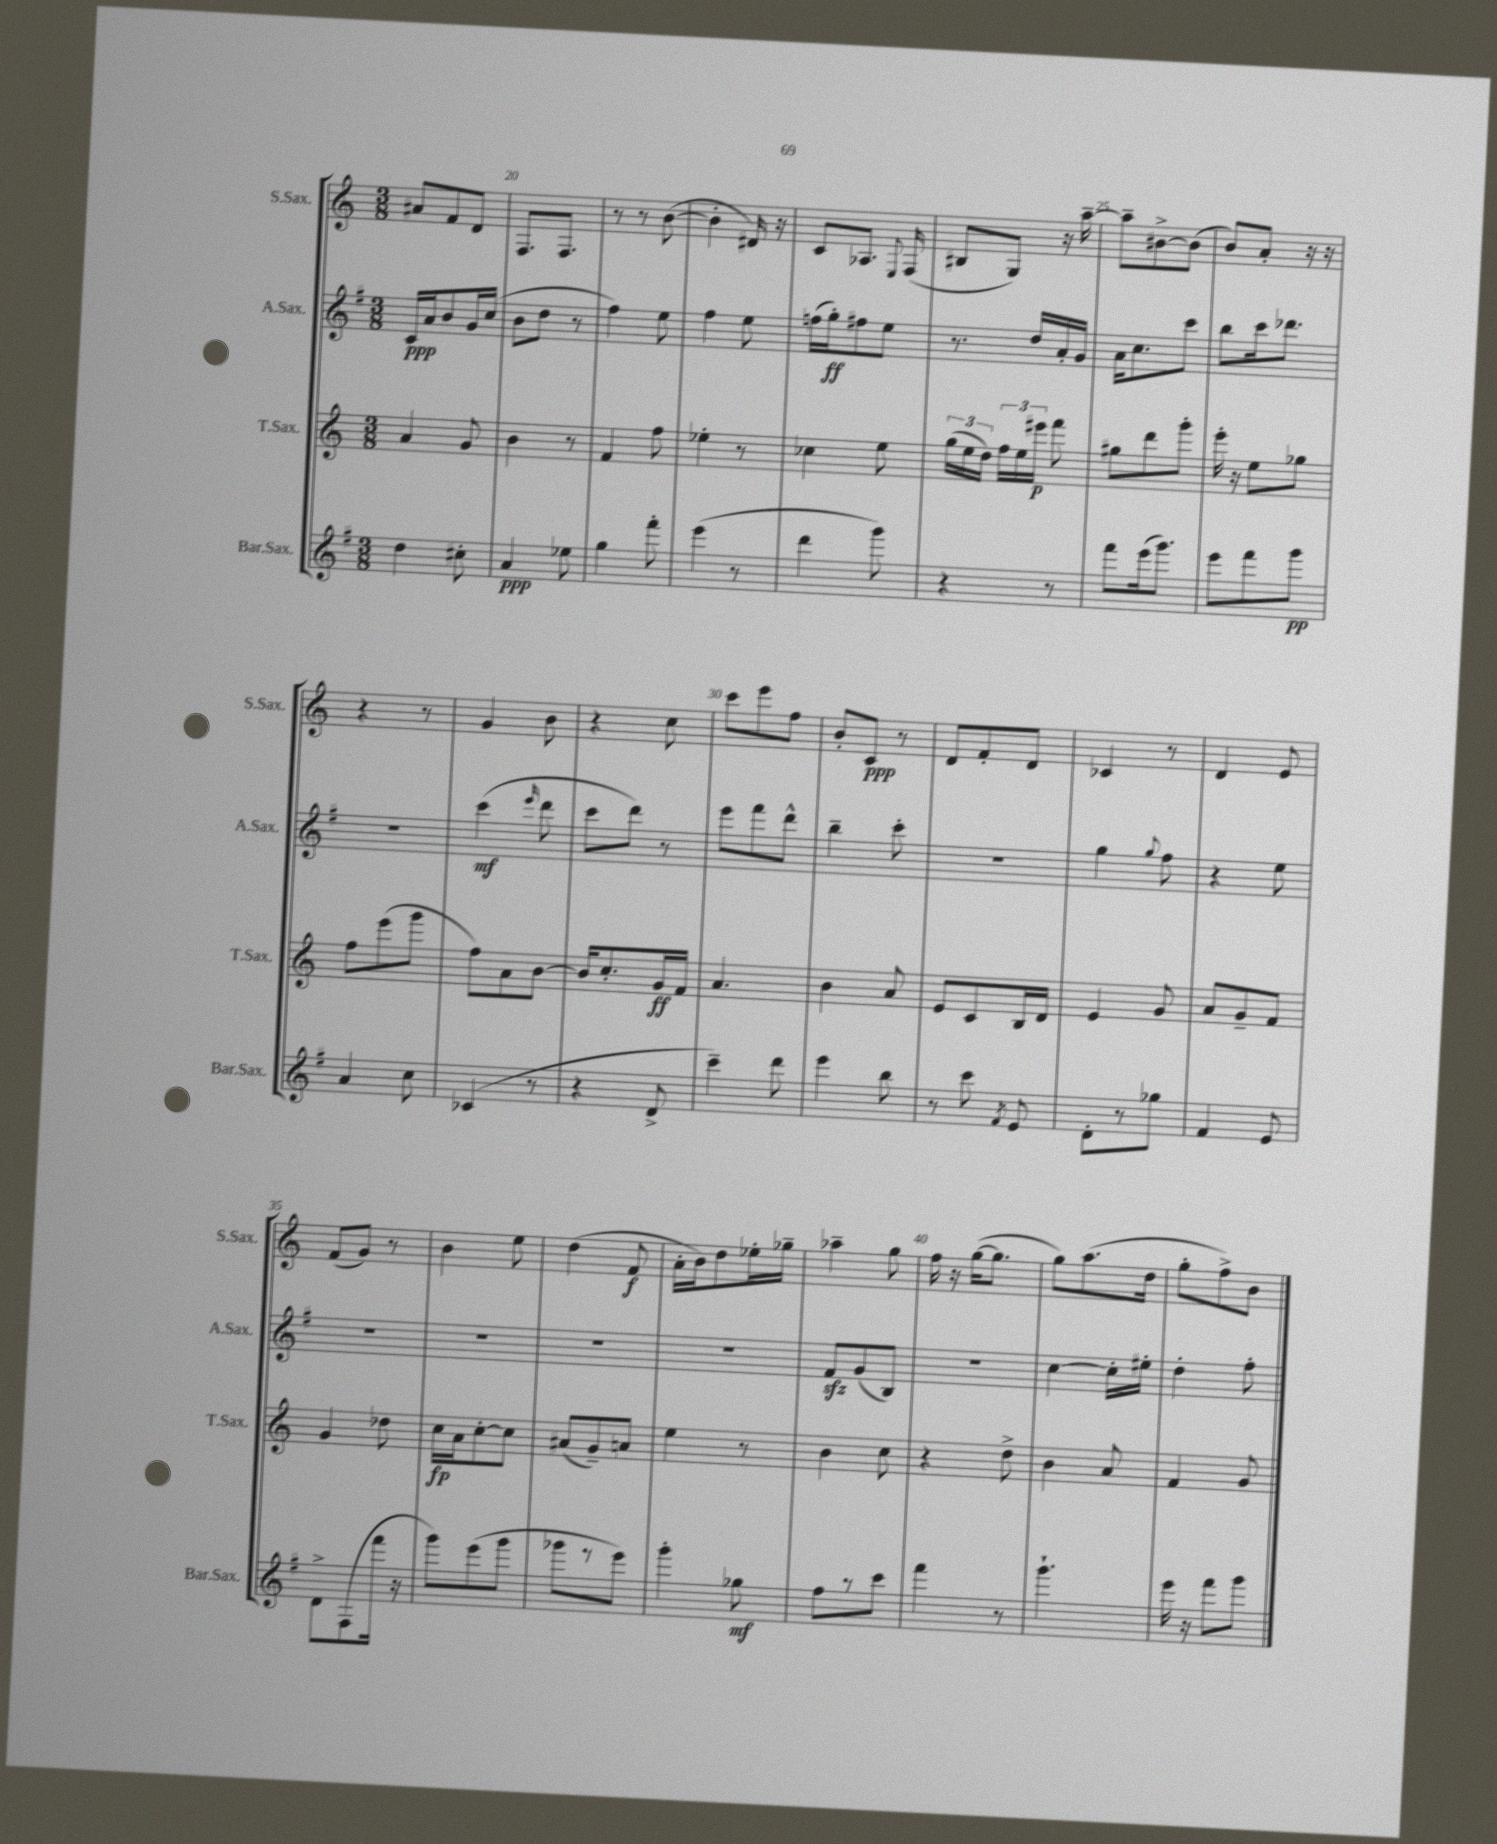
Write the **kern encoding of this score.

**kern	**dynam	**kern	**dynam	**kern	**dynam	**kern	**dynam
*part4	*part4	*part3	*part3	*part2	*part2	*part1	*part1
*staff4	*staff4	*staff3	*staff3	*staff2	*staff2	*staff1	*staff1
*I"Bar.Sax.	*	*I"T.Sax.	*	*I"A.Sax.	*	*I"S.Sax.	*
*I'Bar.Sax.	*	*I'T.Sax.	*	*I'A.Sax.	*	*I'S.Sax.	*
*clefG2	*	*clefG2	*	*clefG2	*	*clefG2	*
*k[f#]	*	*k[]	*	*k[f#]	*	*k[]	*
*M3/8	*	*M3/8	*	*M3/8	*	*M3/8	*
=19	=19	=19	=19	=19	=19	=19	=19
4dd\	.	4a/	.	16c/LL	ppp	8a#X/L	.
.	.	.	.	16a/J	.	.	.
.	.	.	.	8b/	.	8f/	.
8cc#X'\	.	8g/	.	16g/L	.	8d/J	.
.	.	.	.	(16cc/JJ	.	.	.
=20	=20	=20	=20	=20	=20	=20	=20
4a/	ppp	4b\	.	8b\L	.	8.F/L	.
.	.	.	.	8dd\J	.	.	.
.	.	.	.	.	.	8.F/J	.
8ee-X\	.	8r	.	8r	.	.	.
=21	=21	=21	=21	=21	=21	=21	=21
4gg\	.	4f/	.	4ff#\)	.	8r	.
.	.	.	.	.	.	8r	.
8fff#'\	.	8ff\	.	8ee\	.	([8b\	.
=22	=22	=22	=22	=22	=22	=22	=22
(4eee\	.	4ee-X'\	.	4ff#\	.	4b'\]	.
8r	.	8r	.	8ee\	.	16d#X/)	.
.	.	.	.	.	.	16r	.
=23	=23	=23	=23	=23	=23	=23	=23
4ddd\	.	4cc-X\	.	(16ffn\LL	.	8c/L	.
.	.	.	.	16gg'\J)	ff	.	.
.	.	.	.	8ff#X\	.	8.A-X/J	.
8ggg\)	.	8ee\	.	8ee\J	.	.	.
.	.	.	.	.	.	8qqE/	.
.	.	.	.	.	.	(16F/	.
=24	=24	=24	=24	=24	=24	=24	=24
4r	.	(24gg\LL	.	8.r	.	8B#X/L	.
.	.	24ee\	.	.	.	.	.
.	.	24dd\JJ)	.	.	.	.	.
.	.	24ff\LL	.	.	.	8G/J)	.
.	.	24ee\	.	.	.	.	.
.	.	.	.	16dd/LL	.	.	.
.	.	24eee#X\JJ	p	.	.	.	.
8r	.	8fff\	.	16a'/	.	16r	.
.	.	.	.	16g/JJ	.	[16aa~\	.
=25	=25	=25	=25	=25	=25	=25	=25
8fff#\L	.	8gg#X\L	.	16a\KL	.	8aa~\L]	.
.	.	.	.	8.cc\	.	.	.
(16eee\k	.	8ddd\	.	.	.	[8b#X^\	.
8.ggg\J)	.	.	.	.	.	.	.
.	.	8ggg'\J	.	8ccc\J	.	(8b#\J]	.
=26	=26	=26	=26	=26	=26	=26	=26
8eee\L	.	16eee'\	.	8bb\L	.	8b/L)	.
.	.	16r	.	.	.	.	.
8fff#\	.	8ee\L	.	16ccc\k	.	8a'/J	.
.	.	.	.	8.ddd-X\J	.	.	.
8ggg\J	pp	8gg-X\J	.	.	.	16r	.
.	.	.	.	.	.	16r	.
!!LO:LB:g=z
=27	=27	=27	=27	=27	=27	=27	=27
4a/	.	8ff\L	.	4.r	.	4r	.
.	.	(8eee\	.	.	.	.	.
8cc\	.	8ggg\J	.	.	.	8r	.
=28	=28	=28	=28	=28	=28	=28	=28
(4c-X/	.	8ff\L)	.	(4ccc\	mf	4g/	.
.	.	8a\	.	.	.	.	.
.	.	.	.	16qqeee/	.	.	.
8r	.	[8b\J	.	8ddd\	.	8b\	.
=29	=29	=29	=29	=29	=29	=29	=29
4r	.	16b/KL]	.	8ccc\L	.	4r	.
.	.	8.cc'/	.	.	.	.	.
.	.	.	.	8ddd\J)	.	.	.
8d^/	.	16g/L	ff	8r	.	8cc\	.
.	.	16f/JJ	.	.	.	.	.
=30	=30	=30	=30	=30	=30	=30	=30
4ccc~\)	.	4.a/	.	8eee\L	.	8ccc\L	.
.	.	.	.	8fff#\	.	8eee\	.
8ddd\	.	.	.	8ddd^^\J	.	8ff\J	.
=31	=31	=31	=31	=31	=31	=31	=31
4eee\	.	4b\	.	4bb~\	.	8b'/L	.
.	.	.	.	.	.	8c/J	ppp
8bb\	.	8a/	.	8ccc'\	.	8r	.
=32	=32	=32	=32	=32	=32	=32	=32
8r	.	8e/L	.	4.r	.	8d/L	.
8ccc\	.	8c/	.	.	.	8f'/	.
8qf#/	.	.	.	.	.	.	.
8e/	.	16B/L	.	.	.	8d/J	.
.	.	16d/JJ	.	.	.	.	.
=33	=33	=33	=33	=33	=33	=33	=33
8d'\L	.	4e/	.	4gg\	.	4c-X/	.
8r	.	.	.	.	.	.	.
.	.	.	.	8qqgg/	.	.	.
8gg-X\J	.	8g/	.	8ff#\	.	8r	.
=34	=34	=34	=34	=34	=34	=34	=34
4f#/	.	8a/L	.	4r	.	4d/	.
.	.	8g~/	.	.	.	.	.
8e/	.	8f/J	.	8ee\	.	8e/	.
!!LO:LB:g=z
=35	=35	=35	=35	=35	=35	=35	=35
8d^\L	.	4g/	.	4.r	.	(8f/L	.
(8F#\	.	.	.	.	.	8g/J)	.
16fff#\Jk	.	8dd-X\	.	.	.	8r	.
16r	.	.	.	.	.	.	.
=36	=36	=36	=36	=36	=36	=36	=36
8ggg\L)	.	16cc\LL	fp	4.r	.	4b\	.
.	.	16a\J	.	.	.	.	.
(8eee\	.	[8cc'\	.	.	.	.	.
8ggg\J	.	8cc\J]	.	.	.	8ee\	.
=37	=37	=37	=37	=37	=37	=37	=37
8ggg-X\L	.	(8a#X/L	.	4.r	.	(4dd\	.
8r	.	8g~/)	.	.	.	.	.
8eee\J)	.	8an/J	.	.	.	8f/	f
=38	=38	=38	=38	=38	=38	=38	=38
4ggg'\	.	4ee\	.	4.r	.	16a'\LL	.
.	.	.	.	.	.	16b\J)	.
.	.	.	.	.	.	8dd\	.
8gg-X\	mf	8r	.	.	.	16ee-X'\L	.
.	.	.	.	.	.	16gg-X~\JJ	.
=39	=39	=39	=39	=39	=39	=39	=39
8ff#\L	.	4b\	.	8f#zz/L	.	4aa-X~\	.
8r	.	.	.	(8g/	.	.	.
8ccc\J	.	8cc\	.	8B/J)	.	8gg\	.
=40	=40	=40	=40	=40	=40	=40	=40
4fff#\	.	4r	.	4.r	.	16ff\	.
.	.	.	.	.	.	16r	.
.	.	.	.	.	.	([16gg\KL	.
.	.	.	.	.	.	8.gg\J]	.
8r	.	8dd^\	.	.	.	.	.
=41	=41	=41	=41	=41	=41	=41	=41
4.ggg`\	.	4b\	.	[4cc\	.	8gg\L)	.
.	.	.	.	.	.	(8.aa\	.
.	.	8a/	.	16cc'\LL]	.	.	.
.	.	.	.	16ee#X'\JJ	.	16dd\Jk	.
=42	=42	=42	=42	=42	=42	=42	=42
16eee\	.	4f/	.	4dd'\	.	8gg'\L	.
16r	.	.	.	.	.	.	.
8fff#\L	.	.	.	.	.	8ff^\)	.
8ggg\J	.	8g/	.	8ff#'\	.	8b\J	.
==	==	==	==	==	==	==	==
*-	*-	*-	*-	*-	*-	*-	*-
